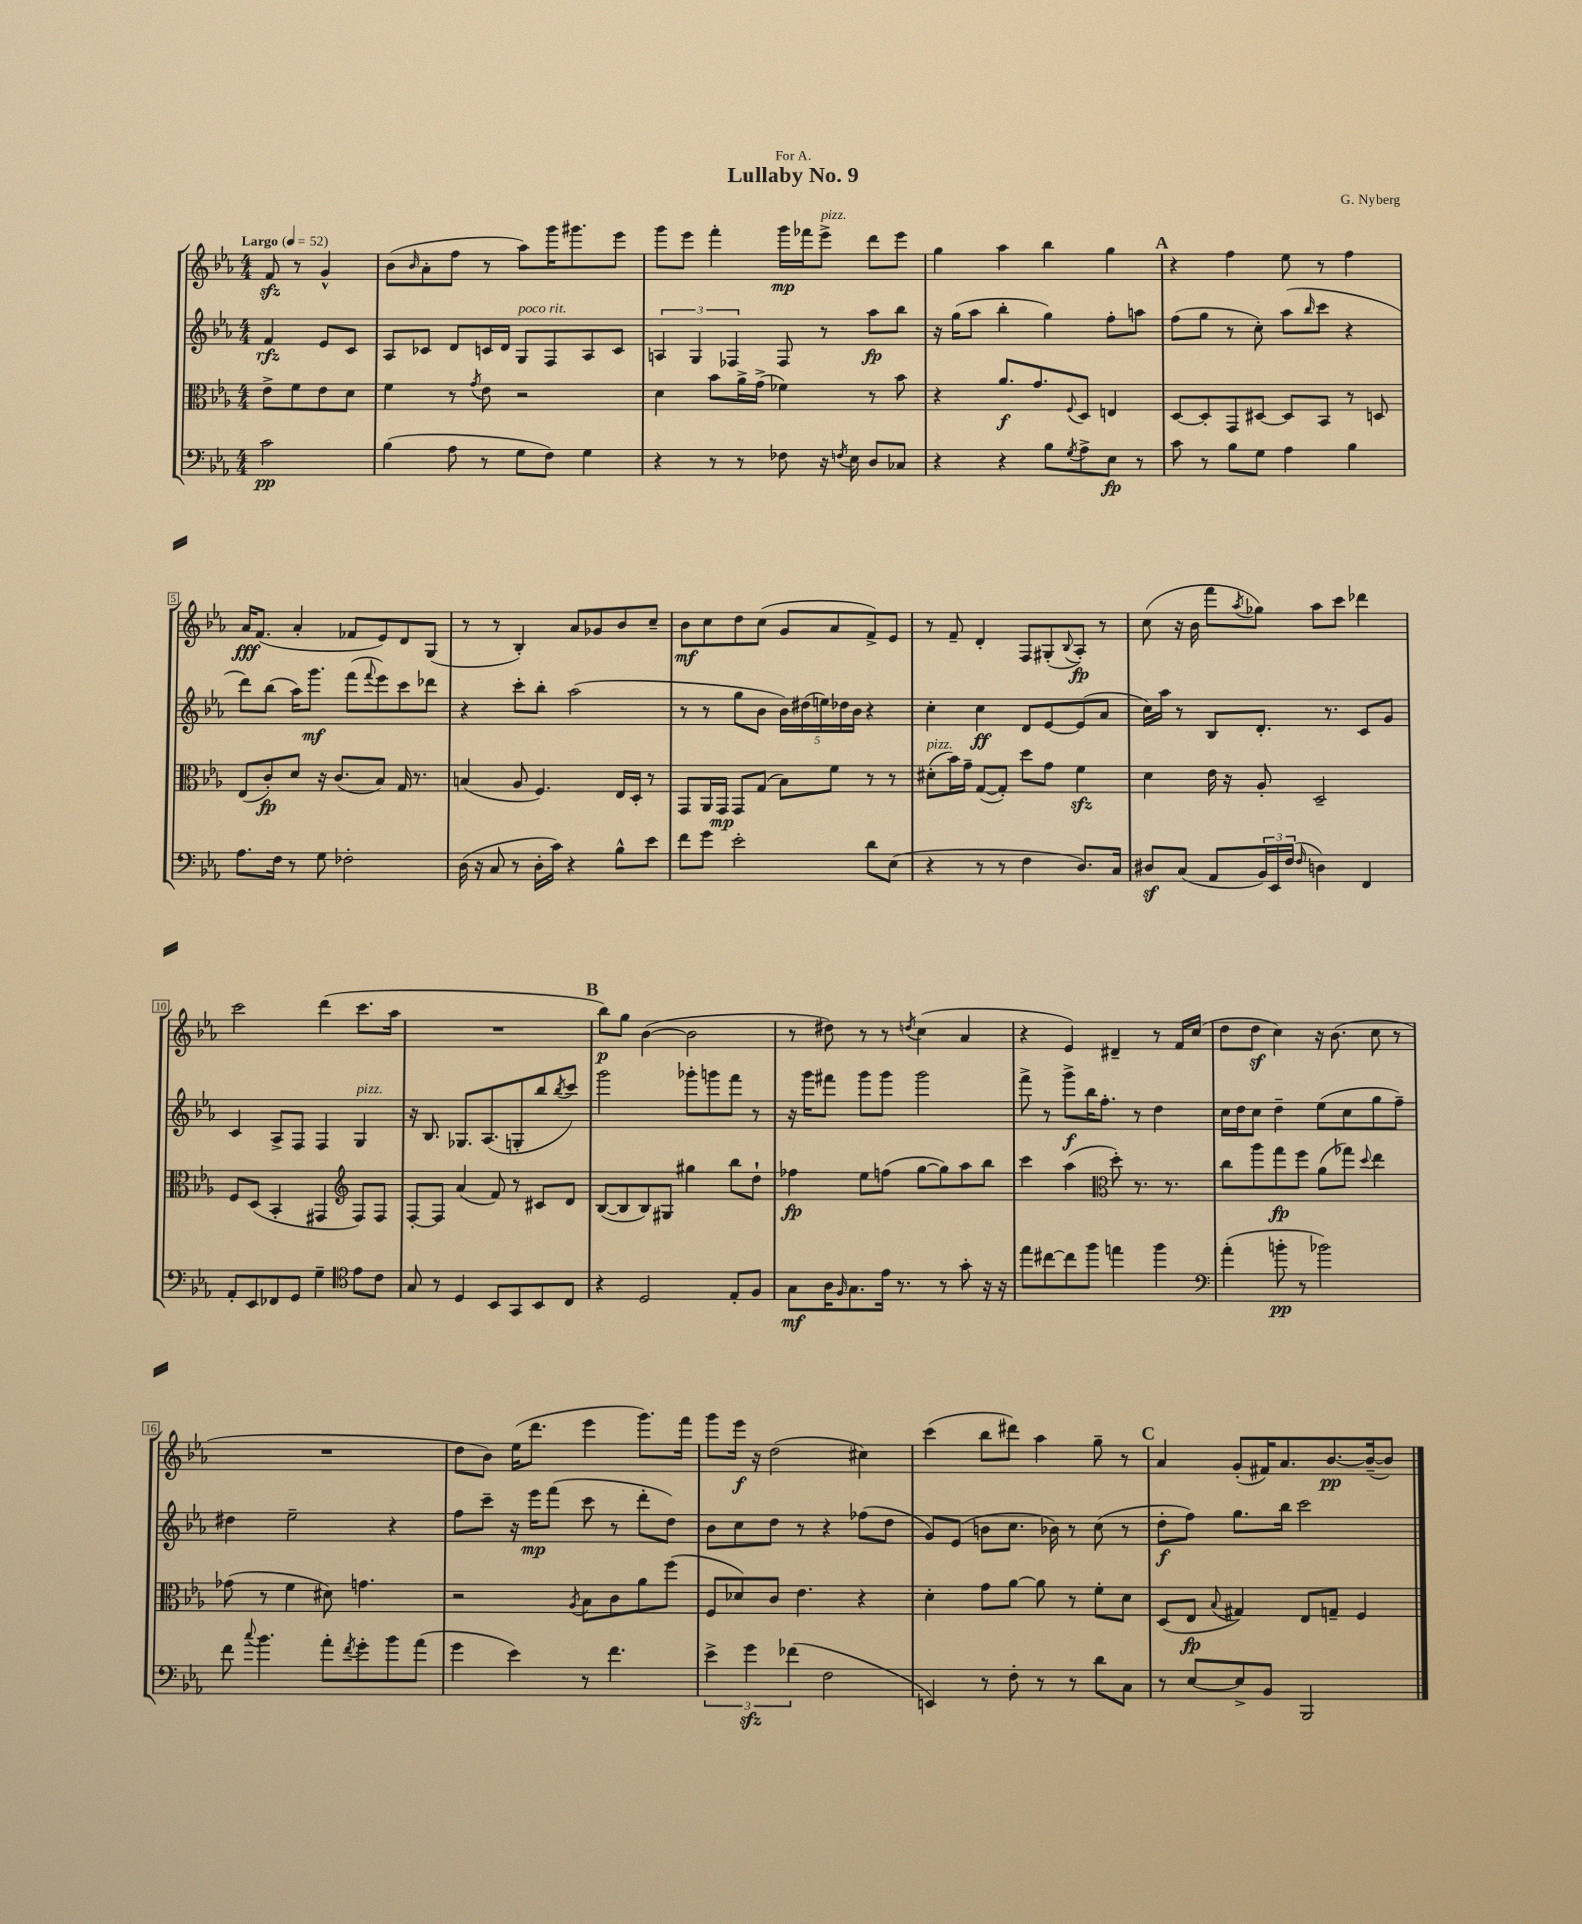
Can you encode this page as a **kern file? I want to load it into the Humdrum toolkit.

**kern	**kern	**kern	**kern
*staff4	*staff3	*staff2	*staff1
*clefF4	*clefC3	*clefG2	*clefG2
*k[b-e-a-]	*k[b-e-a-]	*k[b-e-a-]	*k[b-e-a-]
*M4/4	*M4/4	*M4/4	*M4/4
*MM52	*MM52	*MM52	*MM52
2c\	8e-^\L	4f/	8f/
.	8f\	.	8r
.	8e-\	8e-/L	4g^^/
.	8d\J	8c/J	.
=	=	=	=
(4B-\	4f\	8A-/L	(8b-\L
.	.	.	16qqb-/
.	.	8c-/J	8a-'\
8A-\	8r	8d/L	8ff\J
.	8qg/	.	.
8r	8e-\	16c/L	8r
.	.	16d/JJ	.
8G\L	2r	8G/L	8aa-\L)
8F\J)	.	8F/	16ggg\K
.	.	.	8.ggg#\
4G\	.	8A-/	.
.	.	8c/J	8eee-\J
=	=	=	=
4r	4d\	6A/	8ggg\L
.	.	.	8eee-\J
.	.	6G/	.
8r	8b-\L	.	4fff'\
.	.	6F-/	.
8r	16a-^\L	.	.
.	(16g^\JJ	.	.
8F-\	4f-\)	8F-/	16ggg\LL
.	.	.	16fff-\J
16r	.	8r	8eee-^\J
8qF/	.	.	.
16E-\	.	.	.
8D/L	8r	8aa-\L	8ddd\L
8C-/J	8b-\	8bb-\J	8eee-\J
=	=	=	=
4r	4r	16r	4gg\
.	.	(16gg\LK	.
.	.	8aa-\J	.
4r	8.a-/L	4bb-'\	4aa-\
.	8.g/	.	.
8B-\L	.	4gg\)	4bb-\
8qG/	8qqF/	.	.
8A-^\	8D/J	.	.
8E-\J	4E/	8ff'\L	4gg\
8r	.	8aa\J	.
=	=	=	=
8c\	[8D/L	(8ff\L	4r
8r	8D'/]	8gg\J	.
8B-\L	8GG/	8r	4ff\
8G\J	[8D#/J	8cc'\)	.
4A-\	8D#/]L	(8aa-\L	8ee-\
.	.	16qqbb-/	.
.	8BB-/J	8ccc\J	8r
4B-\	8r	4r	4ff\
.	8D/	.	.
=	=	=	=
8.A-\L	(8E-/L	8ddd\L)	16a-/LK
.	.	.	(8.f/J
.	8c'/)	(8bb-\J	.
16F\Jk	.	.	.
8r	8d/J	16aa-\LK)	4a-'/
.	.	8.ggg\J	.
8G\	16r	.	.
.	(8.c/L	.	.
2F-'\	.	(8fff\L	8f-/L
.	.	8qqfff/	.
.	8B-/J)	8eee-\)	8e-/)
.	16G/	8ccc\	8d/
.	8.r	.	.
.	.	8ddd-\J	(8G/J
=	=	=	=
(16D\	(4B/	4r	8r
16r	.	.	.
8C/	.	.	8r
8r	8A-/	8ccc'\L	4B-'/)
16D'\LL	4.F/)	8bb-'\J	.
16c\JJ)	.	.	.
4r	.	(2aa-\	8a-/L
.	.	.	8g-/
8B-^^\L	16E-/LL	.	8b-/
.	16D'/JJ	.	.
8e-\J	8r	.	8cc~/J
=	=	=	=
8f\L	8GG/L	8r	8b-\L
8g\J	16AA-/L	8r	8cc\
.	16GG/JJ	.	.
2e-'\	8GG/L	8gg\L	8dd\
.	(8G/J	8b-\J	(8cc\J
.	8B-\L)	20b-\LL)	8g/L
.	.	(20dd#\	.
.	.	20ee\)	.
.	8f\J	.	8a-/
.	.	20dd-\	.
.	.	20b-\JJ	.
8d\L	8r	4r	8f^/)
(8E-\J	8r	.	8e-/J
=	=	=	=
4r	(8d#'\L	4cc'\	8r
.	16b-\L)	.	8f~/
.	16g~\JJ	.	.
8r	([8G/L	4cc\	4d'/
8r	8G'/]J)	.	.
4F\	8dd\L	8d/L	8F/L
.	8g\J	[8e-/	(8G#'/
.	.	.	8qqB-/
8.D/L)	4f\	(8e-/]	8A-'/J)
.	.	8a-/J	8r
16C/Jk	.	.	.
=	=	=	=
8D#/L	4d\	16cc\LL)	(8cc\
.	.	16aa-\JJ	.
(8C/J	.	8r	16r
.	.	.	16b-\
8AA-/L	16e-\	8B-/L	8fff\L
.	16r	.	.
.	.	.	8qaa-/
24BB-/L)	8A-'/	8.d'/J	8gg-\J)
24EE-/	.	.	.
(24F/JJ	.	.	.
16qqF/	.	.	.
4D\)	2D~/	.	8aa-\L
.	.	8.r	.
.	.	.	8ccc\J
4FF/	.	8c/L	4ddd-\
.	.	8g/J	.
=	=	=	=
8AA-'/L	8F/L	4c/	2ccc\
8EE-/	(8D/J	.	.
8FF-/	4BB-'/	8A-^/L	.
8GG/J	.	8F/J	.
4G~\	4GG#/	4F/	(4ddd\
*clefC4	*clefG2	*	*
8e-\L	8F/L)	4G/	8.ccc\L
8c\J	8F/J	.	.
.	.	.	16aa-\Jk
=	=	=	=
8G/	[8F'/L	16r	1r
.	.	8.B-/	.
8r	8F/]J	.	.
4D/	(4a-/	8.G-/L	.
.	.	(8.A-/	.
8BB-/L	8f/)	.	.
8GG/	8r	8G'/	.
8BB-/	8c#/L	8bb-/	.
.	.	8qbb-/	.
8C/J	8d/J	8ccc/J)	.
=	=	=	=
4r	([8B-/L	2ggg\	8bb-\L)
.	8B-/]	.	8gg\J
2D/	8B-/)	.	([4b-\
.	8G#/J	.	.
.	4gg#\	8ggg-'\L	2b-\]
.	.	8ggg\	.
8E-'/L	8bb-\L	8fff\J	.
8F/J	8dd`\J	8r	.
=	=	=	=
8G\L	4ff-\	16r	8r
.	.	16ggg\LK	.
16A-\K	.	8fff#\J	8dd#\)
16qqF/	.	.	.
8.G\	.	.	.
.	8ee-\L	8ggg\L	8r
16e-\Jk	(8ff\J	8ggg\J	8r
8.r	.	.	.
.	.	.	8qdd/
.	[8gg\L	2ggg\	(4cc\
8r	8gg\])	.	.
8g'\	8aa-\	.	4a-/
16r	8bb-\J	.	.
16r	.	.	.
=	=	=	=
8ee-\L	4ccc\	8fff^\	4r
[8cc#\	.	8r	.
8cc#\]	(4aa-\	8ggg^\L	4e-/)
8ff\J	.	16bb-\K	.
.	.	8.ff'\J	.
*	*clefC3	*	*
4ee\	8dd'\)	.	4d#~/
.	8.r	8r	.
4ff\	.	4dd\	8r
.	8.r	.	.
.	.	.	16f/LL
.	.	.	(16cc/JJ
=	=	=	=
*clefF4	*	*	*
(4a-'\	8cc\L	16cc\LL	8dd\L
.	.	16dd\J	.
.	8aa-\	8cc\J	8dd\J
8b'\	8gg\	4dd~\	4cc\)
8r	8ff\J	.	.
2b-\)	(8a-\L	(8ee-\L	16r
.	.	.	(8.b-\
.	8gg-\J)	8cc\	.
.	8qqdd/	.	.
.	4ee-\	8gg\	8cc\
.	.	8ff~\J)	8r
=	=	=	=
8f\	(8g-\	4dd#\	1r
8qqcc/	.	.	.
4.b-\	8r	.	.
.	4f\	2ee-~\	.
8a-'\L	8d#\)	.	.
8qf/	.	.	.
8g'\	4.g\	.	.
8b-\	.	4r	.
(8a-\J	.	.	.
=	=	=	=
4g\	2r	8ff\L	8dd\L
.	.	8ccc~\J	8b-\J)
4e-\)	.	16r	(16ee-\LK
.	.	16eee-\LK	8.ddd\J
.	.	(8fff\J	.
.	8qA-/	.	.
8r	8B-\L	8ccc\	4eee-\
4.f\	8c\	8r	.
.	8a-\	8ddd'\L	8.ggg\L)
.	(8ff\J	8dd\J)	.
.	.	.	16fff\Jk
=	=	=	=
6e-^\	8F/L	8b-\L	8ggg\L
.	8d-/)	8cc\	16eee-\Jk
6g\	.	.	.
.	.	.	16r
.	8c/J	8dd\J	(2dd\
(6f-\	.	.	.
.	4.e-\	8r	.
2F\	.	4r	.
.	4r	(8ff-\L	4cc#\)
.	.	8dd\J	.
=	=	=	=
4EE/)	4d'\	8g/L)	(4ccc\
.	.	(8e-/J	.
8r	8g\L	8b\L	8bb-\L
8F'\	[8a-\J	8.cc\J	8ddd#\J)
8r	8a-\]	.	4aa-\
.	.	16b-\)	.
8r	8r	8r	.
8d\L	8f'\L	(8cc\	8gg~\
8C\J	8d\J	8r	8r
=	=	=	=
8r	(8D/L	8dd'\L	4a-/
[8E-/L	8E-/J	8ff\J)	.
.	8qqB-/	.	.
8E-^/]	4G#/)	8.gg\L	(8g'/L
8BB-/J	.	.	16f#/K)
.	.	16bb-\Jk	8.a-/
2BBB-/	8E-/L	2ccc\	.
.	8G~/J	.	[8.b-/
.	4F/	.	.
.	.	.	(16b-~/_k
.	.	.	8b-/]J)
==	==	==	==
*-	*-	*-	*-
